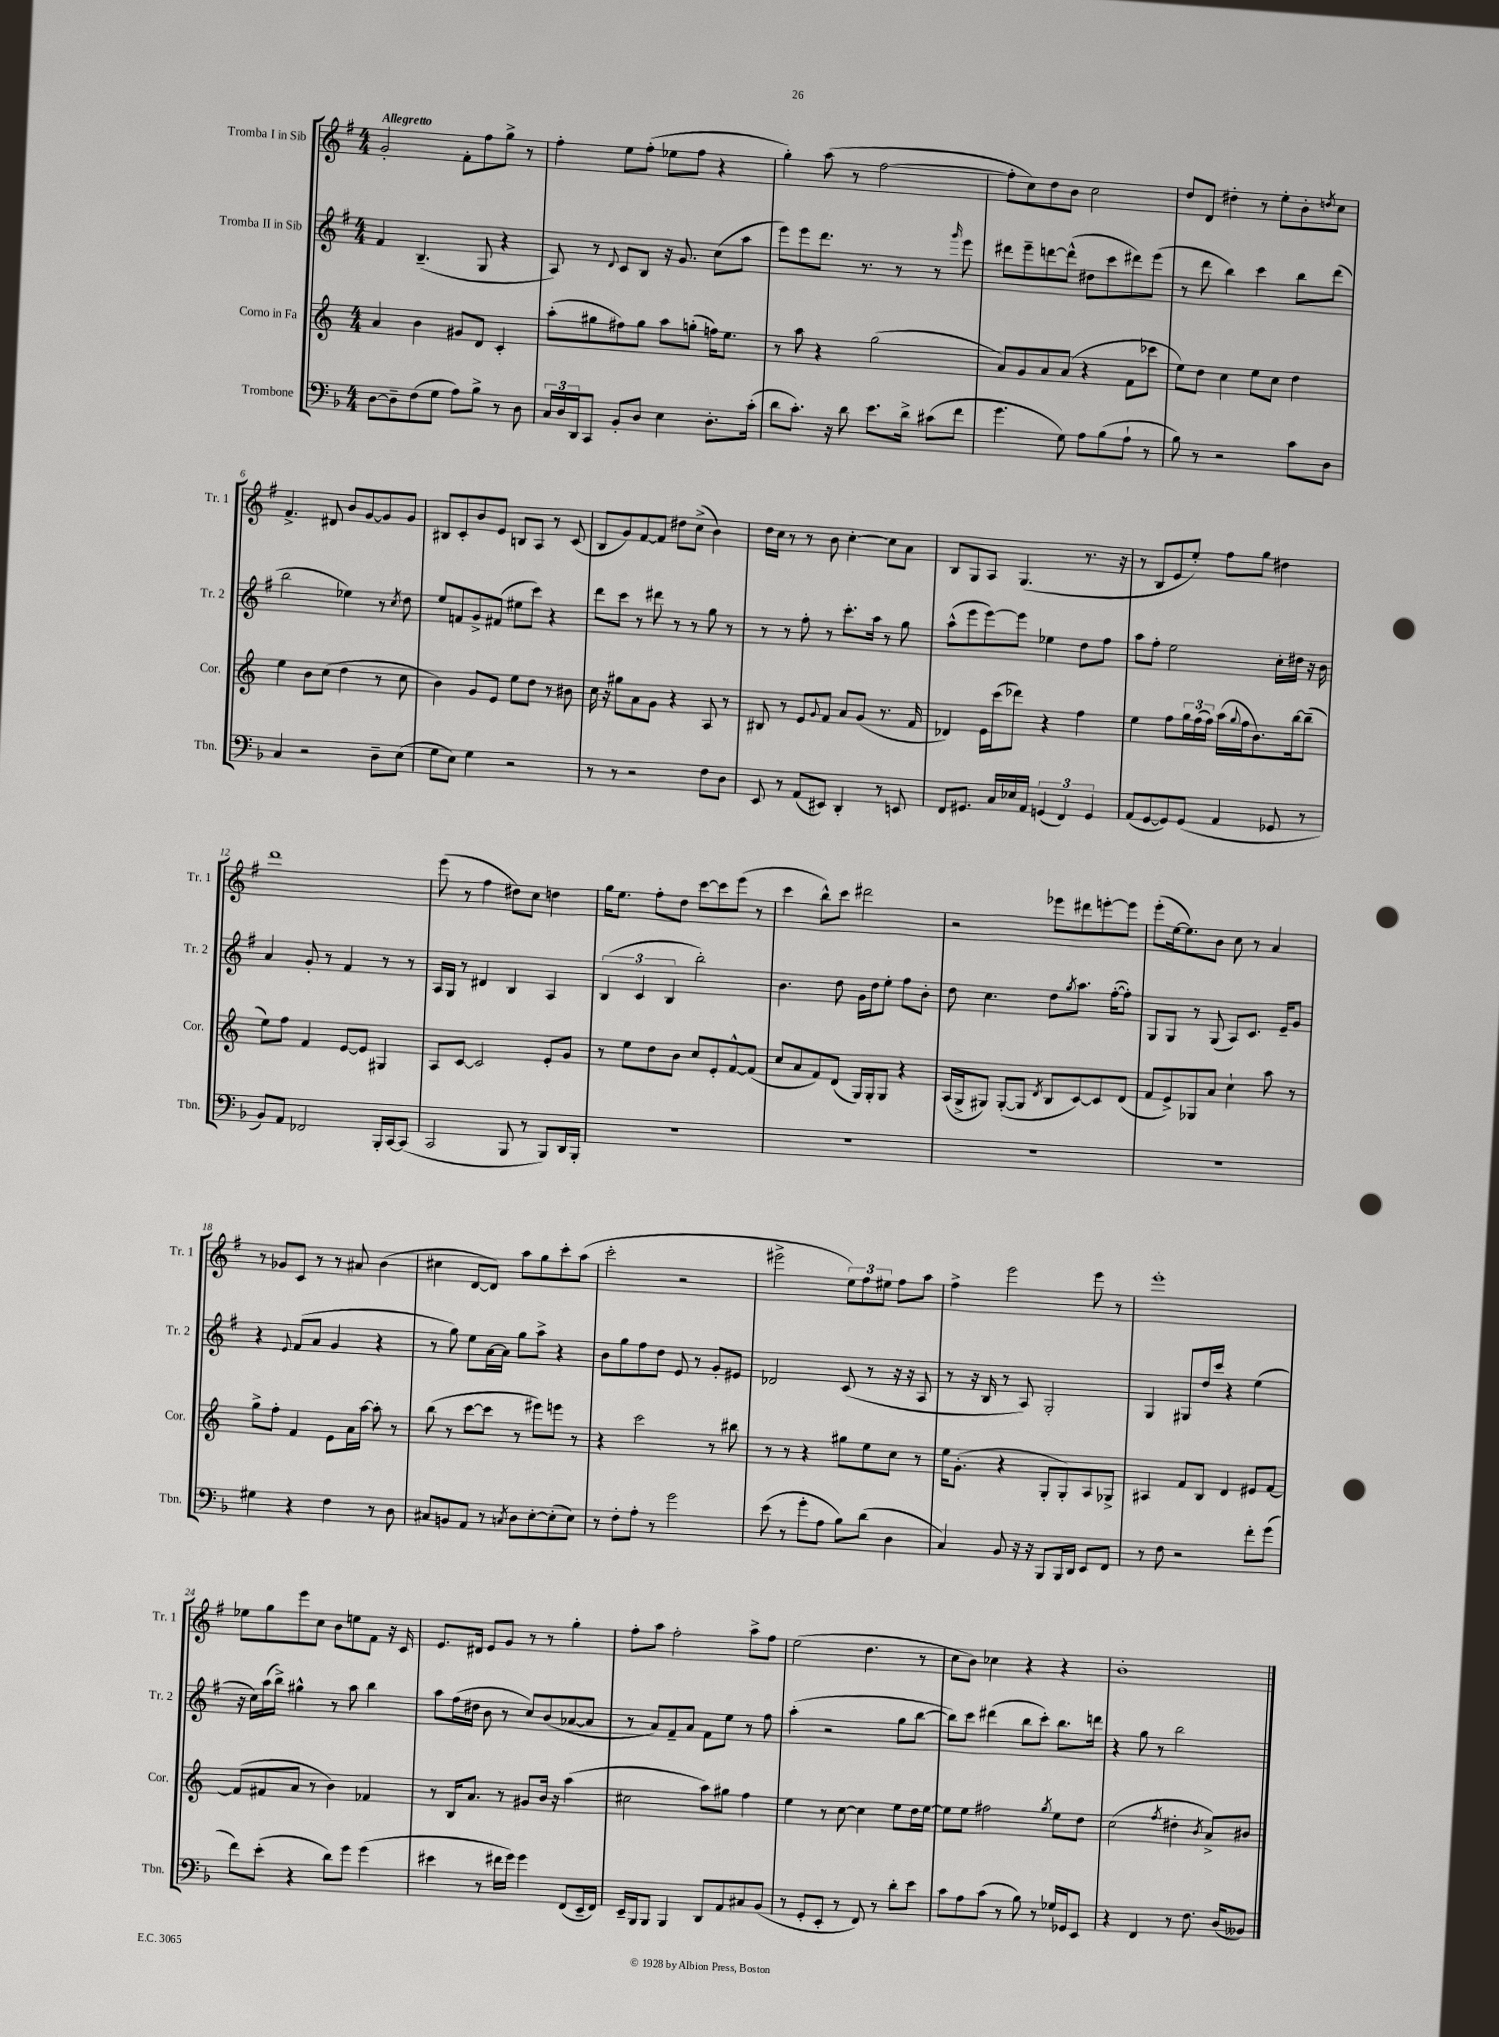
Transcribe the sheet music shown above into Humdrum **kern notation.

**kern	**kern	**kern	**kern
*part4	*part3	*part2	*part1
*staff4	*staff3	*staff2	*staff1
*I"Trombone	*I"Corno in Fa	*I"Tromba II in Sib	*I"Tromba I in Sib
*I'Tbn.	*I'Cor.	*I'Tr. 2	*I'Tr. 1
*clefF4	*clefG2	*clefG2	*clefG2
*k[b-]	*k[]	*k[f#]	*k[f#]
*M4/4	*M4/4	*M4/4	*M4/4
=1	=1	=1	=1
!	!	!	!LO:TX:a:B:t=Allegretto
[8D\L	4a/	4f#/	2g'/
8D~\]	.	.	.
(8F\	4b\	(4.B~/	.
8G\J	.	.	.
8A\L)	8g#X/L	.	8f#'\L
8B-^\J	8d/J	8G/	8ff#\
8r	4c'/	4r	8gg^\J
8D\	.	.	8r
=2	=2	=2	=2
24C/LL	(8aa'\L	8A/)	4ff#'\
24D/	.	.	.
24DD/J	.	.	.
8CC/J	8gg#X\	8r	.
.	.	8qqd/	.
8BB-'/L	8ff#X\)	8c/L	8ee\L
8D/J	8gg#\J	8B/J	(8ff#'\J
4E\	8aa\L	16r	8ee-X\L
.	.	8.g/	.
.	(8ggn'\J	.	8ff#\J
8.D'\L	16ffn\KL)	(8cc\L	4r
.	8.ee\J	.	.
.	.	8aa\J	.
(16c'\Jk	.	.	.
=3	=3	=3	=3
8d\L	8r	8eee\L)	4gg'\)
8.c'\J)	8aa\	8eee\	.
.	4r	8.ddd\J	(8aa\
16r	.	.	.
8d\	.	.	8r
.	.	8.r	.
8.e\L	(2gg\	.	[2ff#\
.	.	8r	.
16d^\Jk	.	.	.
(8c#X\L	.	8r	.
.	.	16qqggg/	.
8f\J	.	8eee\	.
=4	=4	=4	=4
4.g\	8a/L)	8ddd#X\L	8ff#'\L]
.	8g/	8eee~\	8cc\)
.	8a/	[8dddn\	8dd\
8G\)	(8a/J	(8ddd^^\J]	8b\J
8A\L	4r	8dd#X\L	2cc\
(8B-\	.	8ccc\	.
8A`\J	8f\L	8ddd#X\)	.
8r	8ccc-X\J	(8eee\J	.
=5	=5	=5	=5
8B-\)	8ee\L)	8r	8dd/L
8r	8dd\J	8ddd\	8d/J
2r	4cc\	4bb\)	4dd#X'\
.	8ee\L	4ccc\	8r
.	8cc\J	.	8ee'\L
8c\L	4dd\	8bb\L	8b'\
.	.	.	8qddn/
8D\J	.	(8ddd\J	8cc\J
!!LO:LB:g=z
=6	=6	=6	=6
4C/	4ee\	2bb\	4.f#^/
2r	8b\L	.	.
.	(8cc\J	.	8d#X/
.	4dd\	4ee-X\)	8b/L
.	.	.	[8g/
8D~\L	8r	8r	8g/]
.	.	8qcc/	.
(8E\J	8cc\	8dd\	8g/J
=7	=7	=7	=7
8G\L	4b\)	8ee/L	8B#X/L
8E\J)	.	8fn/	8c'/
4G\	8g/L	8g^/	8b/
.	8e/J	(8f#X/J	8e/J
2r	8ee\L	8ee#X\L	8Bn/L
.	8dd\J	8ccc\J)	8A/J
.	8r	4r	8r
.	8b#X\	.	(8c/
=8	=8	=8	=8
8r	16cc\	8ddd\L	8B/L
.	16r	.	.
8r	8gg#X\L	8ccc\J	8g/)
2r	8a\	8r	[8f#/
.	8g\J	8ddd#X\	8f#/J]
.	4r	8r	8dd#X\L
.	.	8r	(8cc^\J
8F\L	8A/	8gg\	4b\)
8D\J	8r	8r	.
=9	=9	=9	=9
8EE/	8B#X/	8r	16dd\LL
.	.	.	16cc\JJ
8r	8r	8r	8r
(8AA/L	8e/L	8ff#'\	8r
.	8qqg/	.	.
8EE#X/J)	8f/J	8r	8b\
4DD'/	8a/L	8.ccc'\L	[4cc'\
.	(8g/J	.	.
.	.	16aa\Jk	.
8r	8.r	8r	8cc\L]
8EEn/	.	8gg\	8a\J
.	16f/	.	.
=10	=10	=10	=10
8FF/L	4d-X/)	(8aa^^\L	8B/L
8.GG#X/J	.	8eee\	8G/
.	16e\LL	[8eee\)	8A/J
16C/LL	(16ccc\J	.	.
16E-X/	8ddd-X\J)	8eee\J]	(4.G/
16AA/JJ	.	.	.
(6GGn/	4r	4ee-X\	.
6FF/)	.	.	.
.	4ff\	8dd\L	8.r
6GG/	.	.	.
.	.	8ff#\J	.
.	.	.	16r
=11	=11	=11	=11
(8AA/L	4ee\	8aa\L	8r
[8GG/	.	8ff#'\J	8B/L
8GG/])	8ff\L	2ee\	8e/
(8GG/J	24gg\L	.	8ee'/J)
.	(24ff\	.	.
.	24ff\JJ)	.	.
4AA/	(16aa\LL	.	8ff#\L
.	8qqgg/	.	.
.	16ff\J	.	.
.	8.b\)	.	8gg\J
8GG-X/	.	16cc'\LL	4dd#X\
.	[16bb\k	16dd#X\JJ	.
8r	(8bb~\J]	16r	.
.	.	16b\	.
!!LO:LB:g=z
=12	=12	=12	=12
8BB-/L)	8ee\L)	4a/	1ddd
8AA/J	8ff\J	.	.
2FF-X/	4f/	8g'/	.
.	.	8r	.
.	[8e/L	4f#/	.
.	8e/J]	.	.
16BBB-'/LL	4G#X/	8r	.
[16CC/J	.	.	.
(8CC/J]	.	8r	.
=13	=13	=13	=13
2CC/	8A/L	16A/LL	(8eee\
.	.	16G/JJ	.
.	[8c/J	8r	8r
.	2c/]	4d#X/	4ff#\
8BBB-/	.	4B/	8dd#X\L)
8r	.	.	8cc\J
8BBB-/L)	8e'/L	4A/	4ddn\
16DD/L	8g/J	.	.
16BBB-'/JJ	.	.	.
=14	=14	=14	=14
1r	8r	(6B/	16gg\KL
.	.	.	8.ee\J
.	8ee\L	.	.
.	.	6c/	.
.	8dd\	.	8ff#'\L
.	.	6B/	.
.	8b\J	.	8dd\J
.	8cc/L	2bb'\)	[8ccc\L
.	8e'/	.	8ccc\]
.	[8f^^/	.	(8eee\J
.	(8f/J]	.	8r
=15	=15	=15	=15
1r	8cc/L	4.b\	4ccc\
.	8a/	.	.
.	8f/)	.	8bb^^\L)
.	(8d/J	8dd\	8ccc\J
.	16G/LL)	16g\LL	2ddd#X\
.	16G'/J	16dd\J	.
.	8G/J	8ee'\J	.
.	4r	8ff#\L	.
.	.	8b'\J	.
=16	=16	=16	=16
1r	(16A/LL	8dd\	2r
.	16G^/J	.	.
.	8G#X/J)	4.cc\	.
.	([8G#'/L	.	.
.	8G#/J]	.	.
.	8qd/	.	.
.	8B/L	8dd\L	8eee-X\L
.	.	8qgg/	.
.	[8c/)	8.aa\J	8ddd#X\
.	8c/]	.	[8eeen'\
.	.	([16ff#'\KL	.
.	(8d/J	8ff#'\J])	8eee\J]
=17	=17	=17	=17
1r	8f/L	8G/L	(8eee'\L
.	8e^/)	8G/J	[16ee\k
.	.	.	8.ee\])
.	8G-X/	8r	.
.	8a/J	(8G/	8b\J
.	4cc`\	8A/L)	8cc\
.	.	8.c/J	8r
.	8aa\	.	4a/
.	.	16e~/KL	.
.	8r	8g/J	.
!!LO:LB:g=z
=18	=18	=18	=18
4G#X\	8gg^\L	4r	8r
.	8ff'\J	.	8g-X/L
.	.	8qqe/	.
4r	4f/	(8f#/L	8c/J
.	.	8a/J	8r
4F\	8e\L	4g/	8r
.	16a\L	.	8a#X/
.	[16aa\JJ	.	.
8r	8aa'\]	4r	(4b\
8D\	8r	.	.
=19	=19	=19	=19
8C#X/L	(8bb\	8r	4cc#X\
8BBn/	8r	8gg\)	.
8AA/J	[8ccc\L	8ee\L	[8d/L
8r	8ccc\J]	[16a\L	8d/J])
.	.	16a\JJ]	.
8qCn/	.	.	.
8D\L	8r	8gg\L	8aa\L
[8E'\	8eee#X\L)	8aa^\J	8gg\
(8E'\]	8eeen\J	4r	8ccc'\
8E\J)	8r	.	(8aa\J
=20	=20	=20	=20
8r	4r	8b\L	2ccc'\
8F'\L	.	8gg\	.
8A'\J	2ccc\	8ff#\	.
8r	.	8dd\J	.
2g\	.	8e/	2r
.	.	8r	.
.	8r	8g'/L	.
.	8bb#X\	8e#X/J	.
=21	=21	=21	=21
(8e\	8r	2d-X/	2eee#X^\
8r	8r	.	.
8g'\L	4r	.	.
8A\J	.	.	.
8B-\L)	8gg#X\L	(8c/	12ee\L)
.	.	.	12ff#\
(8d\J	8ee\	8r	.
.	.	.	12ee#X\J
4D\	8cc\J	16r	8ff#\L
.	.	16r	.
.	8r	8A/	8aa\J
=22	=22	=22	=22
4C/)	16ee\KL	8r	4ff#^\
.	(8.g'\J	.	.
.	.	16r	.
.	.	16B/	.
8BB-/	4r	8r	2eee\
16r	.	8A/)	.
16r	.	.	.
8BBB-/L	8G'/L	2G'/	.
16BBB-/L	8G'/)	.	.
16DD/JJ	.	.	.
8EE/L	8A/	.	8eee\
8FF/J	8G-X^/J	.	8r
=23	=23	=23	=23
8r	4A#X/	4G/	1eee'
8F\	.	.	.
2r	8f/L	8G#X/L	.
.	8B/J	16dd/L	.
.	.	16ccc/JJ	.
.	4d/	4r	.
8f'\L	8e#X/L	(4ee\	.
(8g\J	[8f/J	.	.
!!LO:LB:g=z
=24	=24	=24	=24
8f\L)	(8f/L]	16r	8ee-X\L
.	.	16cc\LL)	.
(8e'\J	8f#X/	(16aa\	8gg\
.	.	16bb^\JJ)	.
4r	8a/J	4gg#X^^\	8eee\
.	8r	.	8cc\J
8d\L)	4b\)	8r	8b\L
8g\J	.	8aa\	8een\
(4g\	4f-X/	4bb\	8f#\J
.	.	.	16r
.	.	.	16c/
=25	=25	=25	=25
4e#X\	8r	8aa\L	8.e/L
.	16B/KL	(16ff#\L	.
.	8.a/J	16dd#X\JJ	16d#X/Jk
8r	.	8b\	8e/L
16f#X\LL	8r	8r	8g/J
16g\JJ)	.	.	.
4g\	8g#X/L	8cc/L)	8r
.	16b/Jk	(8b/	8r
.	16r	.	.
(8FF/L	(4aa\	[8a-X/	4gg'\
16EE~/L	.	8a-/J]	.
16FF/JJ)	.	.	.
=26	=26	=26	=26
16EE~/LL	2cc#X\	8r	8ff#'\L
16BBB-/J	.	.	.
8BBB-/J	.	8a/L)	8aa\J
4BBB-/	.	8f#~/	2ff#'\
.	.	8a/J	.
8DD/L	8aa\L)	8f#\L	.
8AA/	8gg#X\J	8ee\J	.
8C#X/	4ff\	8r	8aa^\L
(8BB-/J	.	8ff#\	8ff#\J
=27	=27	=27	=27
8r	4ee\	(4aa'\	(2ee\
8GG'/L	.	.	.
8EE'/J	8r	2r	.
8r	[8cc\	.	.
8FF/)	4cc\]	.	4.dd\
8r	.	.	.
8d'\L	8ee\L	8gg\L	.
8e\J	16dd\L	[8bb\J	8r
.	[16ee\JJ	.	.
=28	=28	=28	=28
8c\L	8ee\L]	8bb\L])	8cc\L
8A\	8ee\J	8ccc\J	8b\J)
(8c\J	2ff#X\	(4ddd#X\	4cc-X\
8r	.	.	.
8B-\)	.	8bb\L	4r
8r	.	8ccc'\J)	.
.	8qgg/	.	.
16G-X/LL	8ee\L	8.bb\L	4r
16GG-X/J	.	.	.
8EE/J	8dd\J	.	.
.	.	16dddn\Jk	.
=29	=29	=29	=29
4r	(2cc\	4r	1b'
4FF/	.	8gg\	.
.	.	8r	.
.	8qff/	.	.
8r	4dd#X'\	2bb\	.
8.F\	.	.	.
.	8qb/	.	.
.	8a^/L)	.	.
(16D/KL	.	.	.
8BB--X/J)	8b#X/J	.	.
==	==	==	==
*-	*-	*-	*-
